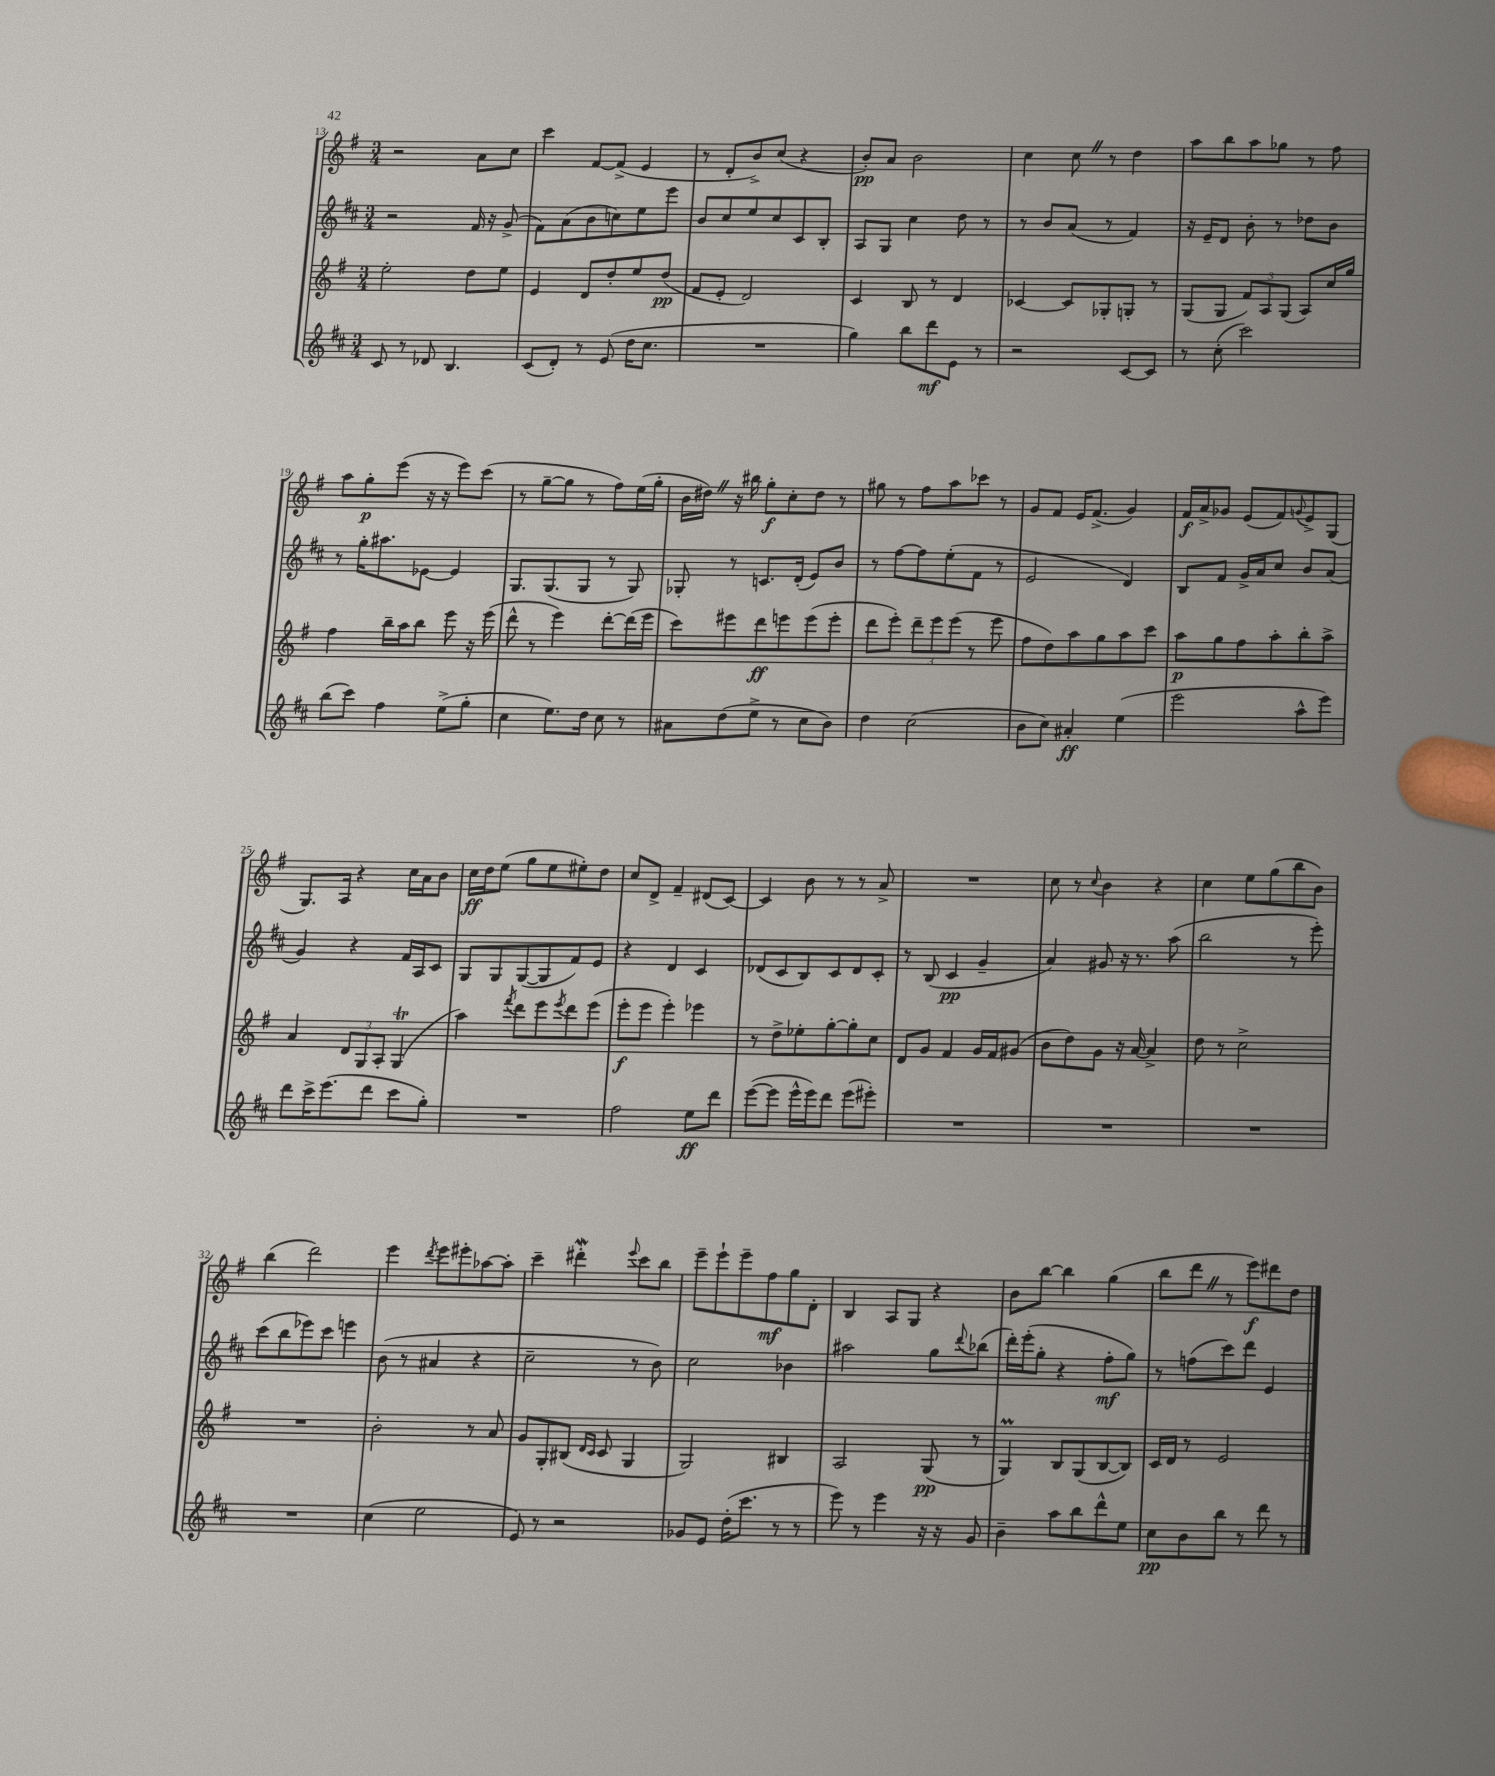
<<
\new StaffGroup <<
\new Staff = "s0" {
    \clef treble \key g \major \numericTimeSignature \time 3/4
    r2 a'8 c''8 |
    c'''4 fis'8~ fis'8->( e'4 |
    r8 d'8-. b'8->) c''8( r4 |
    b'8-.\pp) a'8 b'2 |
    c''4 c''8 \once \override BreathingSign.text = \markup { \musicglyph "scripts.caesura.straight" } \breathe r8 d''4 |
    a''8 b''8 a''8 ges''8 r8 fis''8 |
    a''8 g''8-.\p e'''8( r16 r16 e'''8) c'''8( |
    r8 g''8~-- g''8 r8 fis''8) e''16( g''16-. |
    b'16 dis''16) \once \override BreathingSign.text = \markup { \musicglyph "scripts.caesura.straight" } \breathe r16 bis''16 g''8-.\f c''8-. dis''8 r8 |
    gis''8 r8 fis''8 a''8 ces'''8 r8 |
    g'8 fis'8 e'16 fis'8.->( g'4) |
    fis'16\f a'16-> ges'8 e'8( fis'8) \appoggiatura { g'8 } e'8-> g8( |
    g8.) a16 r4 c''16 a'16 b'8 |
    c''16\ff d''16 e''8( g''8 e''8 eis''8-.) d''8 |
    c''8 d'8-> fis'4-- dis'8( c'8~) |
    c'4 b'8 r8 r8 a'8-> |
    R2. |
    c''8 r8 \appoggiatura { c''8 } b'4 r4 |
    c''4 e''8 g''8( b''8 b'8) |
    b''4( d'''2) |
    e'''4 \acciaccatura { d'''8 } e'''8 eis'''8-. aes''8~ aes''8-. |
    c'''4-- dis'''4-.\mordent \appoggiatura { e'''8 } c'''8 b''8 |
    e'''8-- e'''8-! e'''8-- fis''8\mf g''8 d'8-. |
    b4 a8 g8 r4 |
    b'8 b''8~ b''4 g''4( |
    b''8 d'''8 \once \override BreathingSign.text = \markup { \musicglyph "scripts.caesura.straight" } \breathe r8 e'''8\f) dis'''8 d''8 \bar "|." |
}
\new Staff = "s1" {
    \clef treble \key d \major \numericTimeSignature \time 3/4
    r2 fis'16 r16 g'8->( |
    fis'8) a'8( b'8 c''8) e''8 e'''8 |
    b'8 cis''8 e''8 cis''8 cis'8 b8-. |
    a8 g8 cis''4 d''8 r8 |
    r8 b'8 a'8( r8 fis'4) |
    r16 e'16-- d'8 b'8-. r8 des''8 b'8 |
    r8 g''16-. ais''8. ees'8~ ees'4 |
    g8. g8.( g8 r8 g8) |
    ges8-. r8 c'8. d'16-.( e'8) b'8 |
    r8 fis''8~ fis''8 e''8-.( fis'8 r8 |
    e'2 d'4) |
    b8 fis'8 g'16-> a'16 cis''8 b'8 a'8( |
    g'4) r4 fis'16 a16 cis'8 |
    g8 g8 g8~( g8 fis'8) e'8 |
    r4 d'4 cis'4 |
    des'8( cis'8 b8) cis'8 des'8 cis'8-. |
    r8 b8( cis'4\pp g'4-- |
    a'4) gis'8 r16 r8. a''8( |
    b''2 r8 e'''8-.) |
    cis'''8( b''8 ees'''8) cis'''8 e'''4 |
    b'8( r8 ais'4 r4 |
    cis''2-- r8 b'8) |
    cis''2 bes'4 |
    ais''2 g''8 \appoggiatura { d'''8 } bes''8( |
    d'''16-.) e'''16-.( g''8-. r4 fis''8-.\mf g''8) |
    r8 f''8( cis'''8) d'''8 e'4 \bar "|." |
}
\new Staff = "s2" {
    \clef treble \key g \major \numericTimeSignature \time 3/4
    e''2-. d''8 e''8 |
    e'4 d'8 d''8-. e''8 d''8\pp( |
    fis'8 e'8-. d'2) |
    c'4 b8 r8 d'4 |
    ces'4~ ces'8 ges8-. g8-. r8 |
    g8( g8 \tuplet 3/2 { fis'8) a8 g8( } a8) c''16 g''16 |
    fis''4 b''16-- a''16 b''8 e'''8 r16 e'''16( |
    d'''8-^ r8 e'''4) d'''8~-. d'''16( e'''16 |
    c'''8) eis'''8 d'''8\ff e'''8 e'''8( e'''8-. |
    d'''8 e'''8-.) \tuplet 3/2 { d'''8-- e'''8 e'''8( } r8 e'''8 |
    fis''8 d''8) a''8 g''8 a''8 c'''8 |
    a''8\p g''8 fis''8 a''8-. b''8-. a''8-> |
    a'4 \tuplet 3/2 { d'8 g8 a8-. } g4\trill( |
    a''4) \acciaccatura { fis'''8 } d'''8 e'''8 \acciaccatura { e'''8 } d'''8 e'''8( |
    e'''8-.\f e'''8 e'''4-.) ees'''4 |
    r8 d''8-> ees''8-. g''8~-. g''8-. c''8 |
    d'8 g'8 fis'4 g'16 fis'16 gis'8( |
    b'8 d''8) g'8 r16 a'16~ a'4-> |
    d''8 r8 c''2-> |
    R2. |
    b'2-. r8 a'8 |
    g'8 g8-. bis8( \grace { d'16 c'16 } c'8 g4 |
    g2) bis4 |
    a2 g8\pp( r8 |
    g4\prall) b8 g8( b8~ b8) |
    c'16 d'16 r8 e'2 \bar "|." |
}
\new Staff = "s3" {
    \clef treble \key d \major \numericTimeSignature \time 3/4
    cis'8 r8 des'8 b4. |
    cis'8( d'8-.) r8 e'8( d''16 cis''8. |
    R2. |
    g''4) b''8 d'''8\mf e'8 r8 |
    r2 cis'8~ cis'8 |
    r8 cis''8-.( cis'''2) |
    b''8( cis'''8) fis''4 e''8->( g''8-. |
    cis''4 e''8.) d''16 cis''8 r8 |
    ais'8 d''8( e''8-> r8 cis''8 b'8) |
    d''4 cis''2( |
    b'8 cis''8) ais'4-.\ff e''4( |
    e'''2 a''8-^ e'''8) |
    d'''8 cis'''16-> e'''8.( d'''8 cis'''8 g''8-.) |
    R2. |
    fis''2 e''8\ff d'''8 |
    e'''8~( e'''8 e'''16-^ e'''16) d'''8 e'''8( eis'''8-.) |
    R2. |
    R2. |
    R2. |
    R2. |
    cis''4( e''2 |
    e'8) r8 r2 |
    ges'8 e'8 d''16-.( cis'''8. r8 r8 |
    e'''8) r8 e'''4 r16 r16 g'8 |
    b'4-- a''8 b''8 d'''8-^ e''8 |
    cis''8\pp b'8 b''8 r8 d'''8 r8 \bar "|." |
}
>>
>>
\layout { \context { \Score currentBarNumber = #13 } }
